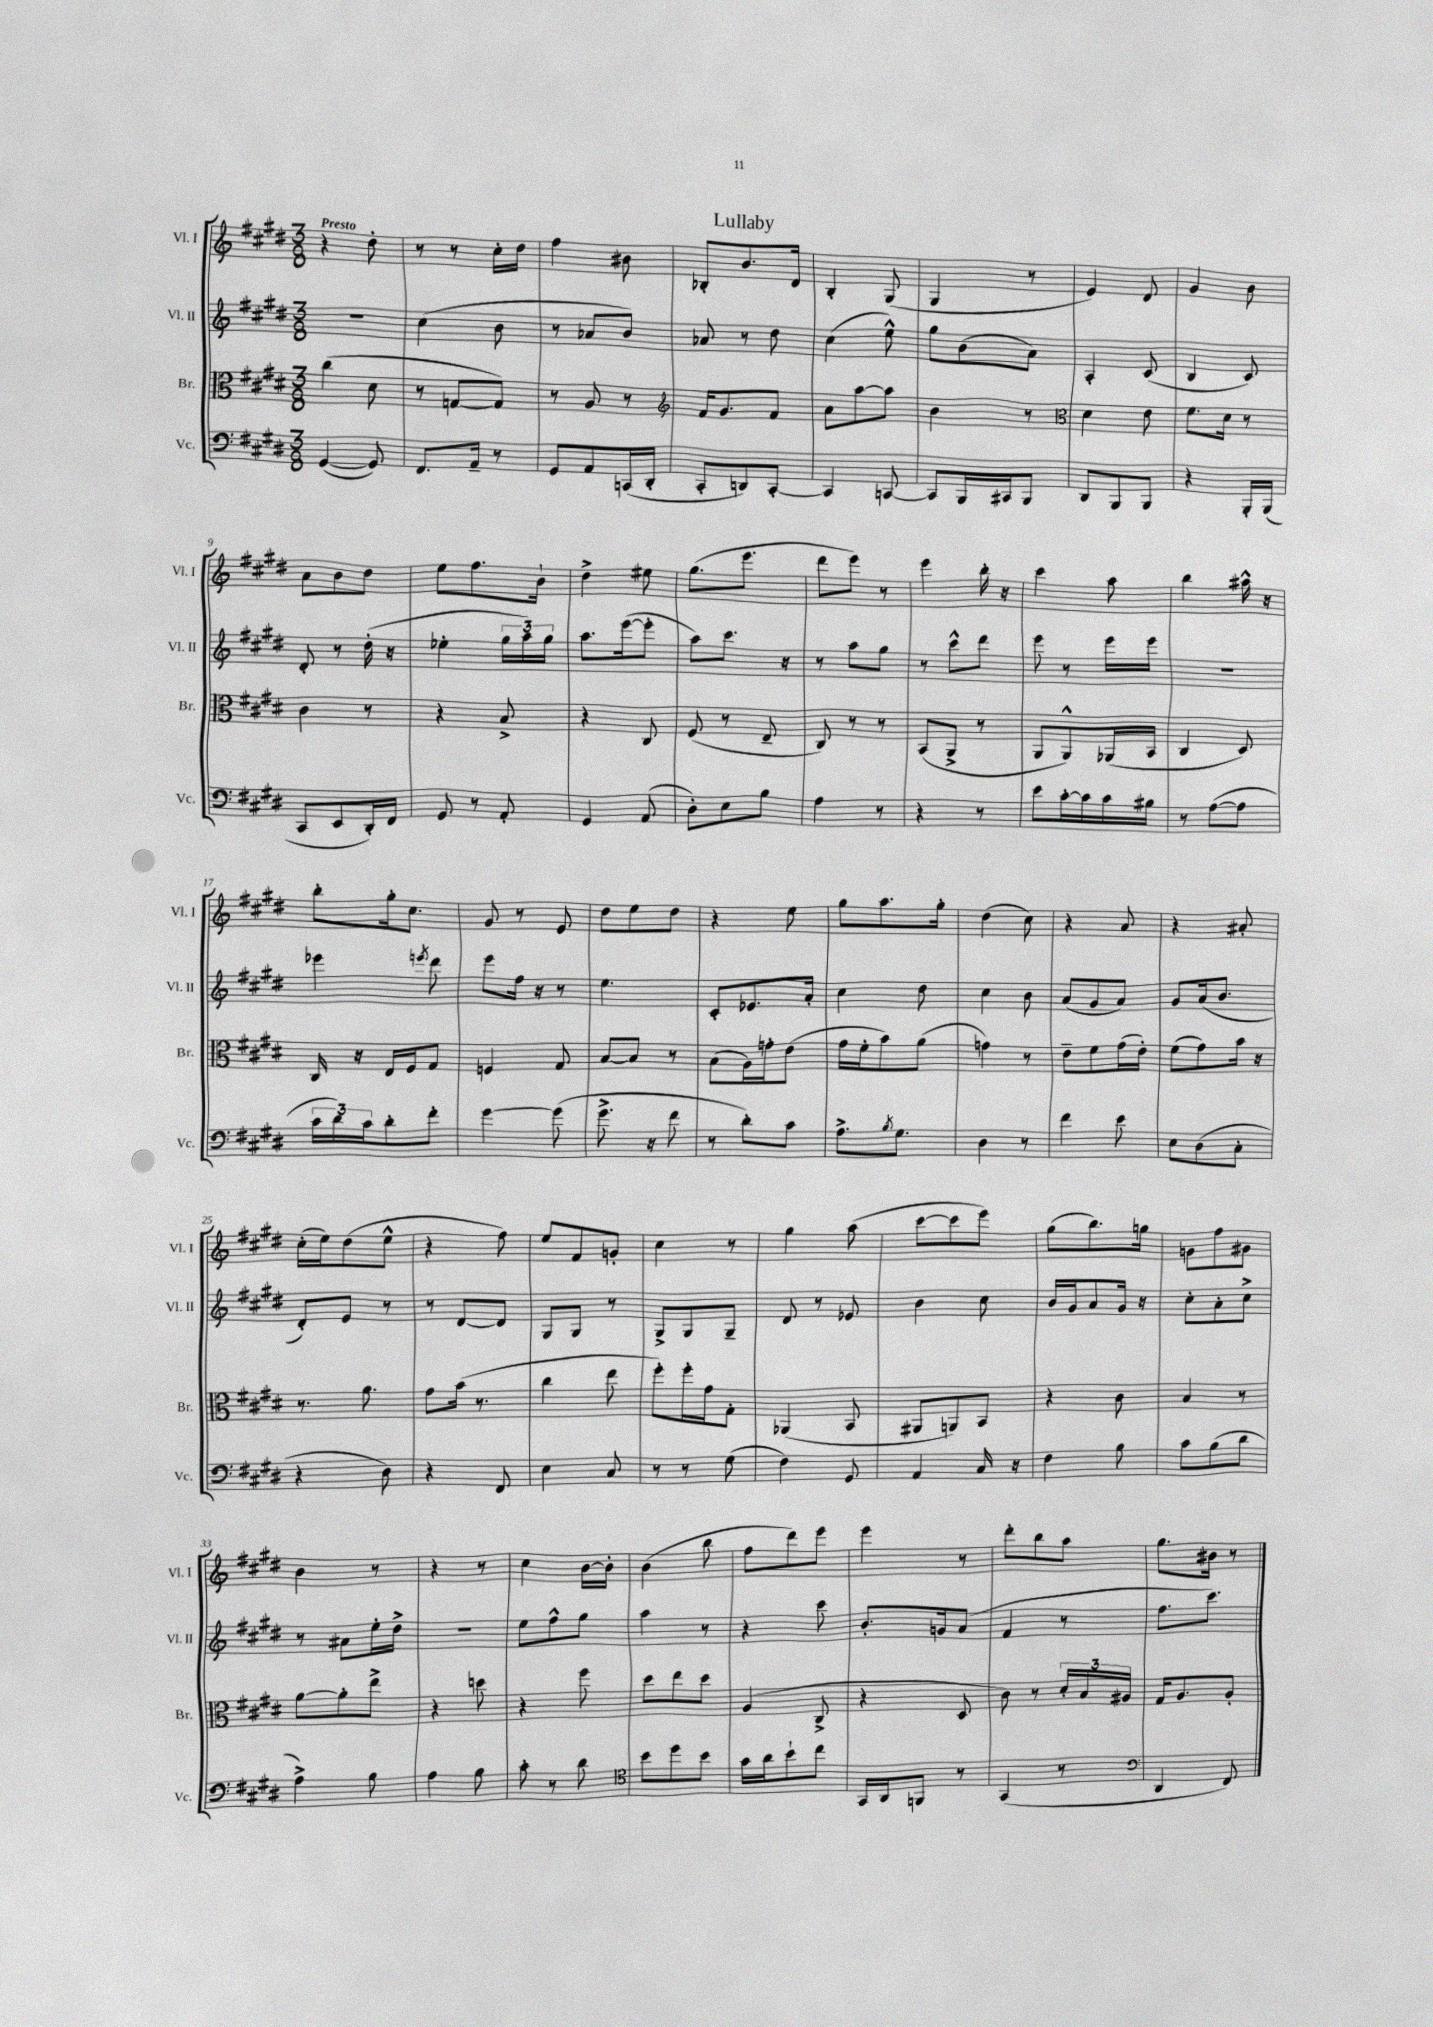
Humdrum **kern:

**kern	**kern	**kern	**kern
*part4	*part3	*part2	*part1
*staff4	*staff3	*staff2	*staff1
*I"Vc.	*I"Br.	*I"Vl. II	*I"Vl. I
*I'Vc.	*I'Br.	*I'Vl. II	*I'Vl. I
*clefF4	*clefC3	*clefG2	*clefG2
*k[f#c#g#d#]	*k[f#c#g#d#]	*k[f#c#g#d#]	*k[f#c#g#d#]
*M3/8	*M3/8	*M3/8	*M3/8
=1	=1	=1	=1
!	!	!	!LO:TX:a:B:t=Presto
([4GG#/	(4cc#\	4.r	4r
8GG#/])	8d#\	.	8dd#'\
=2	=2	=2	=2
8.FF#/L	8r	(4cc#\	8r
.	[8Gn/L	.	8r
16AA~/Jk	.	.	.
8r	8G/J])	8b\	16cc#'\LL
.	.	.	16dd#\JJ
=3	=3	=3	=3
8GG#/L	8r	8r	4ff#\
8AA/	8A/	8a-X/L	.
(16CCn/L	8r	8b/J)	8b#X\
16DD#'/JJ	.	.	.
=4	=4	=4	=4
*	*clefG2	*	*
8CC#'/L	16f#/KL	8a-X/	8B-X'/L
.	8.g#/	.	.
8DDn/)	.	8r	8.b/
[8CC#'/J	8f#/J	8dd#\	.
.	.	.	16d#/Jk
=5	=5	=5	=5
4CC#/]	8a\L	(4cc#\	4B'/
.	[8aa\	.	.
[8CCn/	8aa\J]	8ee^^\)	(8G#/
=6	=6	=6	=6
8CC/L]	4b\	8gg#\L	4G#/
16BBB/L	.	(8b\	.
16CC#X/J	.	.	.
8BBB/J	8r	8a\J)	8r
=7	=7	=7	=7
*	*clefC3	*	*
8DD#/L	4d#\	4A'/	4e/)
8BBB/	.	.	.
8BBB/J	8e\	(8c#/	8d#/
=8	=8	=8	=8
4r	8.f#\L	4B/	4g#/
.	16d#\Jk	.	.
16BBB'/LL	8r	8c#/)	8b\
(16BBB/JJ	.	.	.
!!LO:LB:g=z
=9	=9	=9	=9
8CC#/L	4c#\	8d#'/	8a\L
8EE/	.	8r	8b\
16DD#'/L)	8r	(16dd#'\	8dd#\J
16FF#/JJ	.	16r	.
=10	=10	=10	=10
8GG#/	4r	4ee-X'\	8ee\L
8r	.	.	8.ff#\
8AA'/	8B^/	24gg#\LL	.
.	.	24aa\)	.
.	.	.	16b`\Jk
.	.	24gg#\JJ	.
=11	=11	=11	=11
4GG#/	4r	8.aa\L	4dd#^\
.	.	([16eee\k	.
(8AA/	8C#/	8eee'\J]	8ee#X\
=12	=12	=12	=12
8D#'\L)	(8F#/	8aa\L)	(8.gg#\L
8E\	8r	8.ccc#\J	.
.	.	.	8.eee\J
8B\J	8E~/	.	.
.	.	16r	.
=13	=13	=13	=13
4A\	8C#/)	8r	8ddd#\L
.	8r	8aa\L	8eee\J)
8r	8r	8gg#\J	8r
=14	=14	=14	=14
4r	(8BB/L	8r	4eee\
.	8AA^/J	8ccc#^^\L	.
8r	8r	8ddd#\J	16bb'\
.	.	.	16r
=15	=15	=15	=15
8e\L	8AA/L	8eee\	4ccc#\
[16c#'\L	8AA^^/)	8r	.
16c#\]	.	.	.
16c#\	(16AA-X/L	16eee\LL	8aa\
16B#X\JJ	16BB/JJ	16eee\JJ	.
=16	=16	=16	=16
8r	4C#/	4.r	4bb\
([8A\L	.	.	.
8A\J]	8D#/)	.	16aa#X^^\
.	.	.	16r
!!LO:LB:g=z
=17	=17	=17	=17
24c#\LL	16C#/	4eee-X\	8bb'\L
24d#\)	.	.	.
.	16r	.	.
24c#\J	.	.	.
8d#'\	16E/LL	.	16gg#'\k
.	16F#/J	.	8.cc#\J
.	.	8qeeen/	.
8f#'\J	8G#/J	8ddd#\	.
=18	=18	=18	=18
[4g#\	4Fn/	8eee\L	8g#/
.	.	16ff#\Jk	8r
.	.	16r	.
(8g#\]	8G#/	8r	8e/
=19	=19	=19	=19
8.g#^\	[8B/L	4.ee\	8dd#\L
.	8B/J]	.	8ee\
16r	.	.	.
8f#\	8r	.	8dd#\J
=20	=20	=20	=20
8r	(8B\L	8c#'/L	4r
8d#'\L)	16A\L)	8.e-X/	.
.	16gn'\J	.	.
8c#\J	(8e\J	.	8ee\
.	.	16a'/Jk	.
=21	=21	=21	=21
8.A^\L	16g#\LL	4cc#\	8gg#\L
.	16f#'\J	.	.
.	8b\)	.	8.aa\
8qB/	.	.	.
8.G#\J	.	.	.
.	(8a\J	8dd#\	.
.	.	.	16gg#'\Jk
=22	=22	=22	=22
4D#\	4gn\)	4cc#\	(4dd#\
8r	8r	8b\	8cc#\)
=23	=23	=23	=23
4f#\	8e~\L	(8a/L	4r
.	8f#\	8g#/	.
8e\	(16g#\L	8a/J)	8a/
.	16e'\JJ)	.	.
=24	=24	=24	=24
8E\L	(8f#\L	8g#/L	4r
(8D#\	8g#\)	(16a/k	.
.	.	8.b/J	.
8C#'\J	16b\Jk	.	8a#X'/
.	16r	.	.
!!LO:LB:g=z
=25	=25	=25	=25
4r	8.r	8d#'/L)	(16cc#'\LL
.	.	.	16ee\J)
.	.	8e/J	(8dd#\
.	8.a\	.	.
8D#\)	.	8r	8ee^^\J
=26	=26	=26	=26
4r	8g#\L	8r	4r
.	(16b\Jk	[8d#/L	.
.	8.r	.	.
8FF#/	.	8d#/J]	8ff#\)
=27	=27	=27	=27
4E\	4cc#\	8G#/L	8ee/L
.	.	8G#/J	8f#/
8C#/	8ee\	8r	8gn'/J
=28	=28	=28	=28
8r	8ff#'\L)	8G#^/L	4cc#\
8r	16ff#'\L	8G#/	.
.	16g#\J	.	.
(8G#\	8G#'\J	8G#~/J	8r
=29	=29	=29	=29
4F#\)	(4AA-X/	8d#/	4gg#\
.	.	8r	.
8GG#/	8BB/	8e-X/	(8aa\
=30	=30	=30	=30
4AA/	8AA#X/L	4b\	[8ccc#\L
.	8AAn/)	.	8ccc#\]
16C#/	8BB/J	8cc#\	8eee\J)
16r	.	.	.
=31	=31	=31	=31
4F#\	4r	16b/LL	(8gg#\L
.	.	16g#/J	.
.	.	8a/	8.bb\)
8B\	8c#\	16g#/Jk	.
.	.	16r	16ggn\Jk
=32	=32	=32	=32
8c#\L	4B/	8cc#'\L	8gn\L
(8B\	.	8a'\	8ff#\
8d#\J	8r	8cc#^\J	8g#X\J
!!LO:LB:g=z
=33	=33	=33	=33
4A^\)	[8a\L	8r	4b\
.	8a'\]	8a#X\L	.
8B\	8ee^\J	16ee'\L	8r
.	.	16dd#^\JJ	.
=34	=34	=34	=34
4A\	4r	4.r	4r
8B\	8ddn\	.	8r
=35	=35	=35	=35
8c#'\	4r	8ee\L	4cc#\
8r	.	8ff#^^\	.
8d#\	8ff#\	8gg#\J	[16b\LL
.	.	.	16b'\JJ]
=36	=36	=36	=36
*clefC4	*	*	*
8b\L	8dd#\L	4aa\	(4b\
8dd#\	8ee\	.	.
8b\J	8dd#\J	8r	8bb\
=37	=37	=37	=37
16g#\LL	(4A/	4r	8ff#\L
16a\J	.	.	.
8b`\	.	.	8ddd#\)
8cc#\J	8C#^/	8ccc#\	8eee\J
=38	=38	=38	=38
16GG#/LL	4r	8.b'/L	4eee\
16AA/J	.	.	.
8FFn/J	.	.	.
.	.	16gn/k	.
8r	8D#/	(8a/J	8r
=39	=39	=39	=39
(4GG#/	8c#\)	4f#/	8ddd#'\L
.	8r	.	8bb\
8r	24d#'/LL	8r	8aa\J
.	24B/	.	.
.	24A#X/JJ	.	.
=40	=40	=40	=40
*clefF4	*	*	*
4DD#/	16G#/KL	8.ff#\L	8.gg#\L
.	8.A/	.	.
.	.	8.ccc#\J)	16b#X\Jk
8FF#/)	8A'/J	.	8r
==	==	==	==
*-	*-	*-	*-
